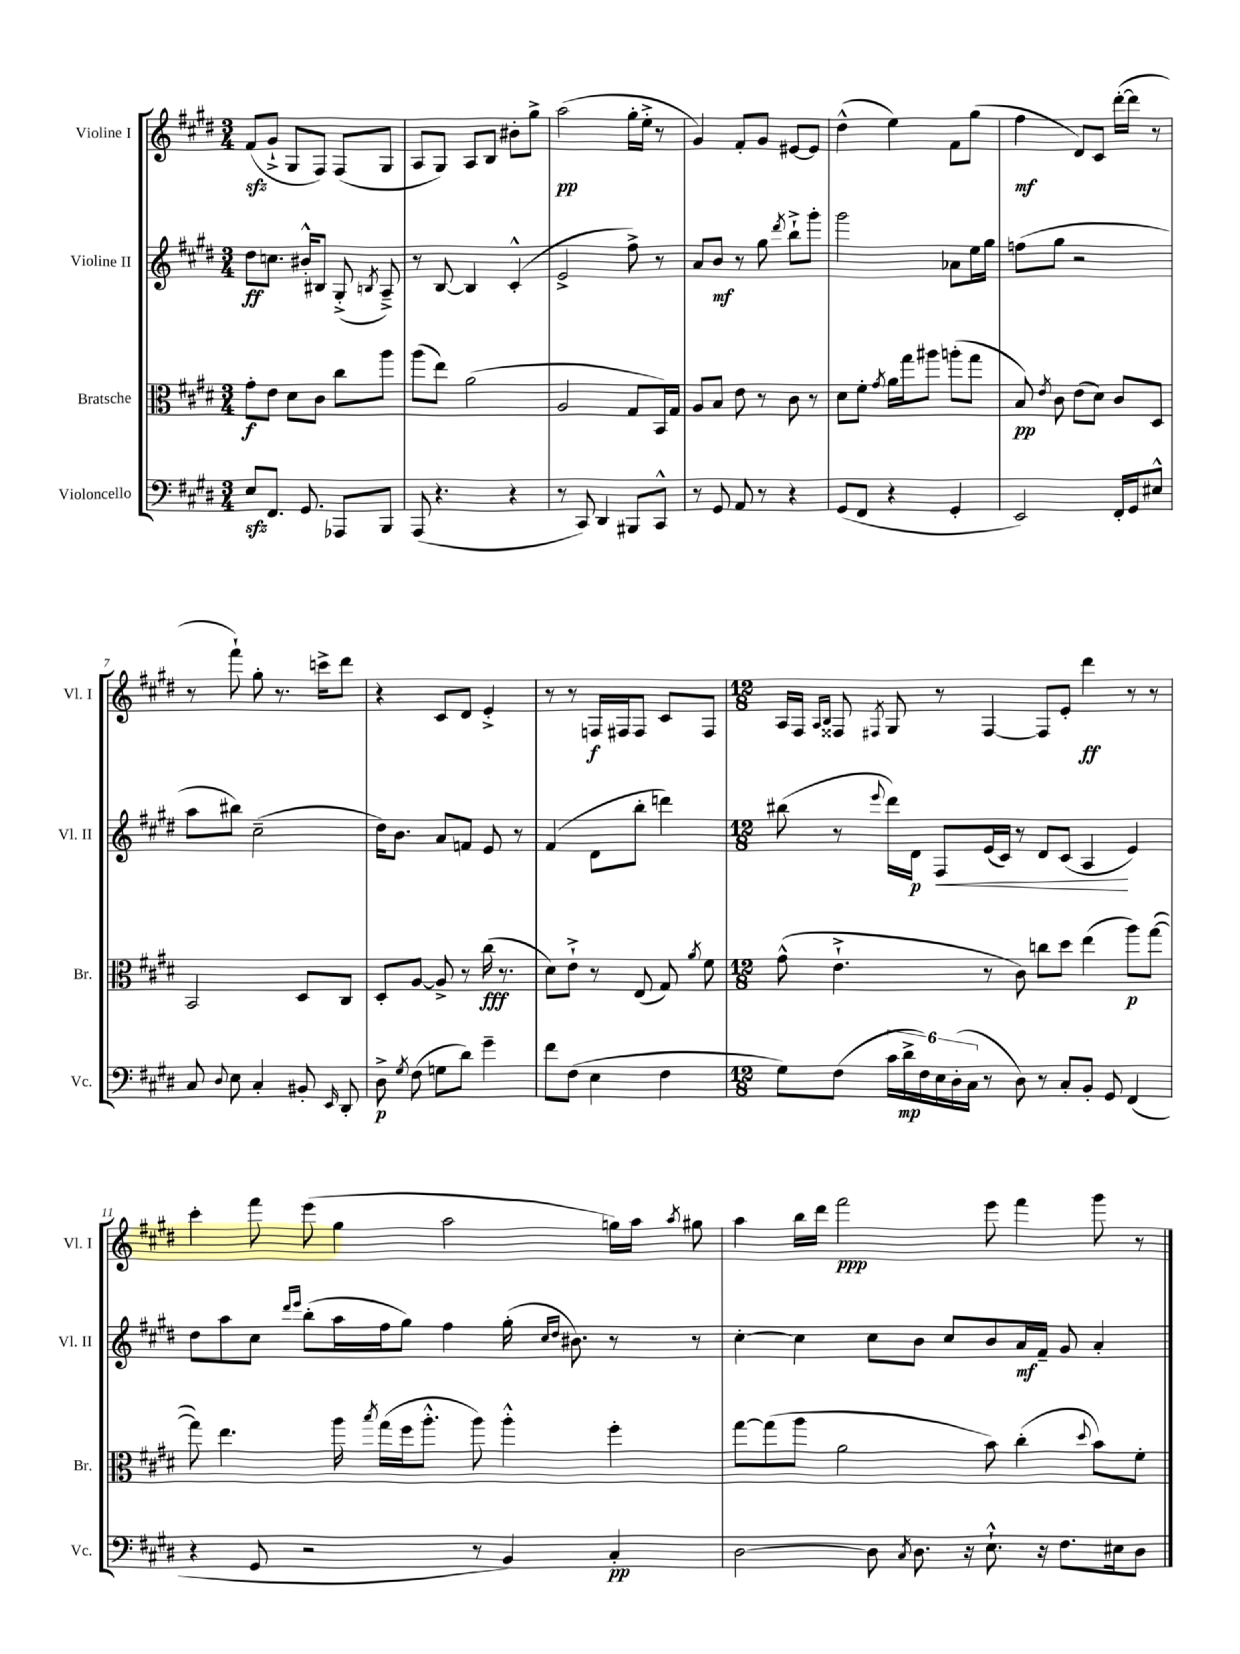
<<
\new StaffGroup <<
\new Staff = "s0" \with { instrumentName = "Violine I" shortInstrumentName = "Vl. I" } {
    \clef treble \key e \major \numericTimeSignature \time 3/4
    \autoBeamOff fis'8[\sfz( gis'8]-!-> gis8[ fis8]) fis8[( gis8] |
    a8[ gis8]) a8[ b8] bis'8[-. gis''8]-> |
    a''2\pp( gis''16[-. e''16]-.-> r8 |
    gis'4) fis'8[-. gis'8] eis'8[~ eis'8] |
    dis''4-^( e''4) fis'8[ gis''8]( |
    fis''4\mf dis'8[) cis'8] dis'''16[~-.( dis'''16] r8 |
    r8 fis'''8-!) gis''8-. r8. c'''16[-> dis'''8] |
    r4 cis'8[ dis'8] e'4-.-> |
    r8 r8 f16[\f fis16 fis8] cis'8[ fis8] |
    \numericTimeSignature \time 12/8 a16[ fis16] \grace { a16[ b16] } fisis8 \acciaccatura { fis8 } gis8 r8 fis4~ fis8[ e'8]-. dis'''4\ff r8 r8 |
    cis'''4-. fis'''8 e'''8( gis''4 a''2 g''16[) a''16] \acciaccatura { a''8 } gis''8 |
    a''4 b''16[ dis'''16] fis'''2\ppp e'''8 fis'''4 gis'''8 r8 \bar "|." |
}
\new Staff = "s1" \with { instrumentName = "Violine II" shortInstrumentName = "Vl. II" } {
    \clef treble \key e \major \numericTimeSignature \time 3/4
    \autoBeamOff dis''8[\ff c''8.] bis'16[-.-^ bis8] gis8-.->( \acciaccatura { b8 } a8--->) |
    r8 b8~ b4 cis'4-.-^( |
    e'2-> fis''8->) r8 |
    a'8[ b'8]\mf r8 gis''8 \acciaccatura { dis'''8 } b''8[-!-> gis'''8]-. |
    gis'''2 aes'8[ e''16 gis''16] |
    f''8[( gis''8] r2 |
    a''8[ bis''8]) cis''2--( |
    dis''16[) b'8.] a'8[ f'8] e'8 r8 |
    fis'4( dis'8[ b''8]-. d'''4) |
    \numericTimeSignature \time 12/8 bis''8( r8 \appoggiatura { e'''8 } dis'''16[) dis'16]\p fis8[\< e'16( cis'16]) r8 dis'8[ cis'8]( a4\! e'4) |
    dis''8[ a''8 cis''8] \grace { dis'''16[ e'''16] } b''8[-.( a''16 fis''16 gis''8]) fis''4 gis''16-.( \grace { cis''16[ dis''16] } bis'8.) r8 r8 |
    cis''4~-. cis''4 cis''8[ b'8] cis''8[ b'8 a'16\mf fis'16]-- gis'8 a'4-. \bar "|." |
}
\new Staff = "s2" \with { instrumentName = "Bratsche" shortInstrumentName = "Br." } {
    \clef alto \key e \major \numericTimeSignature \time 3/4
    \autoBeamOff gis'8[-.\f e'8] dis'8[ cis'8] cis''8[ a''8] |
    a''8[( e''8]) a'2( |
    a2 gis8[ b,16) gis16] |
    a8[ b8] e'8 r8 cis'8 r8 |
    dis'8[ fis'8]-. \acciaccatura { gis'8 } a'16[ gis''16 ais''8] a''8[-.( gis''8] |
    b8\pp) \acciaccatura { e'8 } cis'8 e'8[( dis'8]) cis'8[ dis8] |
    b,2 dis8[ cis8] |
    dis8[-. a8]~ a8-> r8 cis''16\fff( r8. |
    dis'8[) e'8]-!-> r8 e8( gis8) \acciaccatura { a'8 } fis'8 |
    \numericTimeSignature \time 12/8 gis'8-^( e'4.-!-> r8 cis'8) c''8[ dis''8] e''4( a''8[\p) gis''8]~( |
    gis''8) e''4. a''16 \acciaccatura { b''8 } gis''16[( fis''16 a''8.]-.-^ a''8) a''4-.-^ fis''4-. |
    gis''8[~ gis''8( a''8] a'2 b'8) cis''4-.( \appoggiatura { dis''8 } b'8[) fis'8]-. \bar "|." |
}
\new Staff = "s3" \with { instrumentName = "Violoncello" shortInstrumentName = "Vc." } {
    \clef bass \key e \major \numericTimeSignature \time 3/4
    \autoBeamOff e8[\sfz fis,8.] gis,8. aes,,8[ b,,8] |
    a,,8( r4. r4 |
    r8 cis,8) dis,4 bis,,8[ cis,8]-^ |
    r8 gis,8 a,8 r8 r4 |
    gis,8[( fis,8] r4 gis,4-. |
    e,2) fis,16[-. gis,16 eis8]-^ |
    cis8 \appoggiatura { dis8 } e8 cis4-. bis,8-. \grace { e,16 } dis,8-. |
    dis8->\p \acciaccatura { gis8 } fis8( g8[ dis'8]) gis'4-- |
    fis'8[ fis8]( e4 fis4 |
    \numericTimeSignature \time 12/8 gis8[) fis8]( \tuplet 6/4 { cis'16[ dis'16->\mp fis16) e16 dis16-.( cis16] } r8 dis8) r8 cis8[-. b,8]-. gis,8 fis,4( |
    r4 gis,8 r2 r8 b,4) cis4-.\pp |
    dis2~ dis8 \acciaccatura { cis8 } dis8. r16 e8.-!-^ r16 fis8.[ eis16 dis8] \bar "|." |
}
>>
>>
